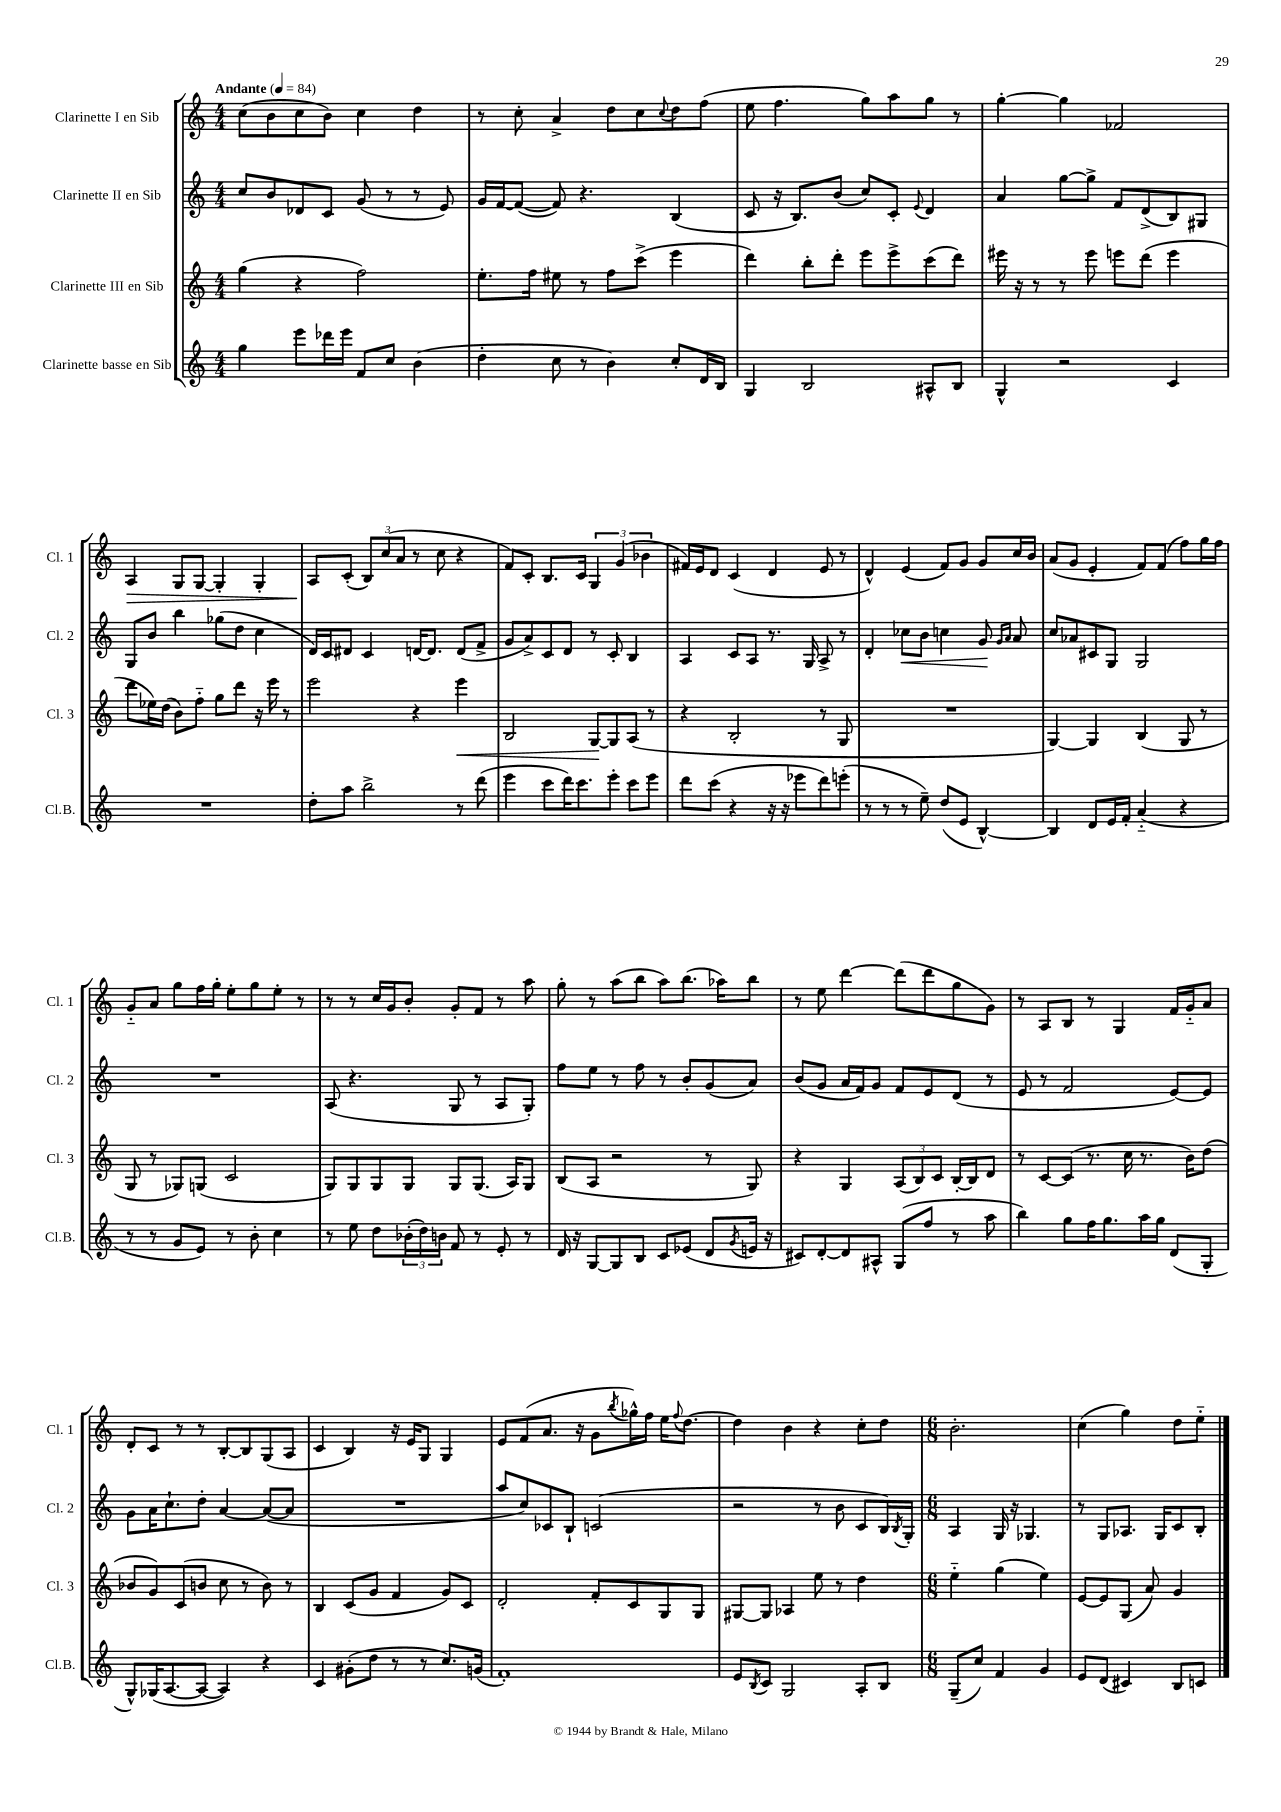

**kern	**kern	**dynam	**kern	**dynam	**kern	**dynam
*part4	*part3	*part3	*part2	*part2	*part1	*part1
*staff4	*staff3	*staff3	*staff2	*staff2	*staff1	*staff1
*I"Clarinette basse en Sib	*I"Clarinette III en Sib	*	*I"Clarinette II en Sib	*	*I"Clarinette I en Sib	*
*I'Cl.B.	*I'Cl. 3	*	*I'Cl. 2	*	*I'Cl. 1	*
*clefG2	*clefG2	*	*clefG2	*	*clefG2	*
*k[]	*k[]	*	*k[]	*	*k[]	*
*M4/4	*M4/4	*	*M4/4	*	*M4/4	*
*MM84	*MM84	*	*MM84	*	*MM84	*
=1	=1	=1	=1	=1	=1	=1
!	!	!	!	!	!LO:TX:a:B:t=Andante	!
4gg\	(4gg\	.	8cc/L	.	(8cc\L	.
.	.	.	8b/	.	8b\	.
8eee\L	4r	.	8d-X/	.	8cc\	.
16ddd-X\L	.	.	8c/J	.	8b\J)	.
16eee\JJ	.	.	.	.	.	.
8f/L	2ff\)	.	(8g/	.	4cc\	.
8cc/J	.	.	8r	.	.	.
(4b\	.	.	8r	.	4dd\	.
.	.	.	8e/)	.	.	.
=2	=2	=2	=2	=2	=2	=2
4dd'\	8.ee'\L	.	16g/LL	.	8r	.
.	.	.	[16f/J	.	.	.
.	.	.	(8f/J_	.	8cc'\	.
.	16ff\Jk	.	.	.	.	.
8cc\	8ee#X\	.	8f/])	.	4a^/	.
8r	8r	.	4.r	.	.	.
4b\)	8ff\L	.	.	.	8dd\L	.
.	(8ccc^\J	.	.	.	8cc\	.
.	.	.	.	.	8qqcc/	.
8cc'/L	4eee\	.	(4B/	.	8dd\	.
16d/L	.	.	.	.	(8ff\J	.
16B/JJ	.	.	.	.	.	.
=3	=3	=3	=3	=3	=3	=3
4G/	4ddd\)	.	8c/	.	8ee\	.
.	.	.	16r	.	4.ff\	.
.	.	.	8.B/L)	.	.	.
2B/	8bb'\L	.	.	.	.	.
.	8ddd'\J	.	(8b/J	.	.	.
.	8eee\L	.	8cc/L)	.	8gg\L)	.
.	8eee^\	.	8c'/J	.	8aa\	.
.	.	.	8qqe/	.	.	.
8A#X^^/L	(8ccc\	.	4d/	.	8gg\J	.
8B/J	8ddd\J)	.	.	.	8r	.
=4	=4	=4	=4	=4	=4	=4
4G^^/	16eee#X\	.	4a/	.	[4gg'\	.
.	16r	.	.	.	.	.
.	8r	.	.	.	.	.
2r	8r	.	[8gg\L	.	4gg\]	.
.	8eee#\	.	8gg^\J]	.	.	.
.	8eeen\L	.	8f/L	.	2f-X/	.
.	(8ddd\J	.	(8d^/	.	.	.
4c/	4eee\	.	8B/)	.	.	.
.	.	.	8G#X/J	.	.	.
!!LO:LB:g=z
=5	=5	=5	=5	=5	=5	=5
!	!	!	!	!	!	!LO:HP:b
1r	8ddd\L	.	8G/L	.	4A/	>
.	16ee-X\L)	.	8b/J	.	.	.
.	(16dd\JJ	.	.	.	.	.
.	8b\L)	.	4bb\	.	8G/L	.
.	8ff\J	.	.	.	[8G/J	.
.	8gg\L	.	(8gg-X\L	.	4G'/]	.
.	8ddd\J	.	8dd\J	.	.	.
.	16r	.	4cc\	.	4G'/	.
.	16eee\	.	.	.	.	.
.	8r	.	.	.	.	.
=6	=6	=6	=6	=6	=6	=6
8dd'\L	2eee\	.	16d/LL)	.	8A/L	.
.	.	.	16c/J	.	.	.
8aa\J	.	.	8d#X/J	.	(8c'/J	]
2bb^\	.	.	4c/	.	12B/L)	.
.	.	.	.	.	(12cc/	.
.	.	.	.	.	12a/J	.
.	4r	.	[16dn/KL	.	8r	.
.	.	.	8.d/J]	.	.	.
.	.	.	.	.	8cc\	.
!	!	!LO:HP:b	!	!	!	!
8r	4eee\	<	(8d/L	.	4r	.
(8ddd\	.	.	8f^/J	.	.	.
=7	=7	=7	=7	=7	=7	=7
4eee\	2B/	.	8g/L	.	8f/L)	.
.	.	.	8a^/)	.	8c'/J	.
8ccc\L	.	.	8c/	.	8.B/L	.
16ddd\K)	.	.	8d/J	.	.	.
8.ccc\	.	.	.	.	16c/Jk	.
.	[8G/L	.	8r	.	6G/	.
8eee'\J	8G/]	[	8c'/	.	.	.
.	.	.	.	.	(6g/	.
8ccc\L	(8A/J	.	4B/	.	.	.
.	.	.	.	.	6b-X\	.
8eee\J	8r	.	.	.	.	.
=8	=8	=8	=8	=8	=8	=8
8ddd\L	4r	.	4A/	.	16f#X/LL)	.
.	.	.	.	.	16e/J	.
(8ccc\J	.	.	.	.	8d/J	.
4r	2B'/	.	8c/L	.	(4c/	.
.	.	.	8A/J	.	.	.
16r	.	.	8.r	.	4d/	.
16r	.	.	.	.	.	.
8eee-X\L	.	.	.	.	.	.
.	.	.	16G/	.	.	.
8ddd\)	8r	.	8A^/	.	8e/	.
(8eeen'\J	8G/	.	8r	.	8r	.
=9	=9	=9	=9	=9	=9	=9
8r	1r	.	4d'/	.	4d^^/)	.
8r	.	.	.	.	.	.
!	!	!	!	!LO:HP:b	!	!
8r	.	.	8cc-X\L	<	(4e/	.
8ee~\)	.	.	8b\J	.	.	.
(8dd/L	.	.	4ccn\	.	8f/L)	.
8e/J	.	.	.	.	8g/J	.
[4B^^/)	.	.	8g/	.	8g/L	.
.	.	.	16qqg/LL	.	.	.
.	.	.	16qqa/JJ	.	.	.
.	.	.	8a/	[	16cc/L	.
.	.	.	.	.	16b/JJ	.
=10	=10	=10	=10	=10	=10	=10
4B/]	[4G/)	.	8cc/L	.	(8a/L	.
.	.	.	8a-X/	.	8g/J	.
8d/L	4G/]	.	8c#X/	.	4e'/	.
16e/L	.	.	8G/J	.	.	.
16f'/JJ	.	.	.	.	.	.
(4a/	(4B/	.	2G/	.	8f/L)	.
.	.	.	.	.	(8f/J	.
4r	8G/	.	.	.	8ff\L)	.
.	8r	.	.	.	16gg\L	.
.	.	.	.	.	16ff\JJ	.
!!LO:LB:g=z
=11	=11	=11	=11	=11	=11	=11
8r	8G/	.	1r	.	8g/L	.
8r	8r	.	.	.	8a/J	.
8g/L	8G-X/L)	.	.	.	8gg\L	.
8e/J)	(8Gn/J	.	.	.	16ff\L	.
.	.	.	.	.	16gg'\JJ	.
8r	2c/	.	.	.	8ee'\L	.
8b'\	.	.	.	.	8gg\	.
4cc\	.	.	.	.	8ee'\J	.
.	.	.	.	.	8r	.
=12	=12	=12	=12	=12	=12	=12
8r	8G/L)	.	(8A/	.	8r	.
8ee\	8G/	.	4.r	.	8r	.
8dd\L	8G/	.	.	.	16cc/LL	.
.	.	.	.	.	16g/J	.
(24b-X'\L	8G/J	.	.	.	8b'/J	.
24dd\)	.	.	.	.	.	.
24bn\JJ	.	.	.	.	.	.
8f/	8G/L	.	8G/	.	8g'/L	.
8r	(8.G/J	.	8r	.	8f/J	.
8e'/	.	.	8A/L	.	8r	.
.	16A/KL)	.	.	.	.	.
8r	8G/J	.	8G'/J)	.	8aa\	.
=13	=13	=13	=13	=13	=13	=13
16d/	(8B/L	.	8ff\L	.	8gg'\	.
16r	.	.	.	.	.	.
[8G/L	8A/J	.	8ee\J	.	8r	.
8G/]	2r	.	8r	.	(8aa\L	.
8B/J	.	.	8ff\	.	8bb\J	.
8c/L	.	.	8r	.	8aa\L)	.
(8e-X/J	.	.	8b'/L	.	(8.bb\J	.
8d/L	8r	.	(8g/	.	.	.
.	.	.	.	.	16aa-X\KL)	.
8qg/	.	.	.	.	.	.
16en/Jk	8G/)	.	8a/J)	.	8bb\J	.
16r	.	.	.	.	.	.
=14	=14	=14	=14	=14	=14	=14
8c#X/L)	4r	.	(8b/L	.	8r	.
[8d'/	.	.	8g/J	.	8ee\	.
8d/]	4G/	.	16a/LL	.	[4ddd\	.
.	.	.	16f/J)	.	.	.
8A#X^^/J	.	.	8g/J	.	.	.
(8G/L	(12A/L	.	8f/L	.	(8ddd\L]	.
.	12B/)	.	.	.	.	.
8ff/J	.	.	8e/	.	8ddd\	.
.	12c/J	.	.	.	.	.
8r	[16B'/LL	.	(8d/J	.	8gg\	.
.	16B/J]	.	.	.	.	.
8aa\	8d/J	.	8r	.	8g\J)	.
=15	=15	=15	=15	=15	=15	=15
4bb\)	8r	.	8e/	.	8r	.
.	[8c/L	.	8r	.	8A/L	.
8gg\L	(8c/J]	.	2f/	.	8B/J	.
16ff\K	8.r	.	.	.	8r	.
8.gg\	.	.	.	.	.	.
.	.	.	.	.	4G/	.
.	16cc\	.	.	.	.	.
16aa\L	8.r	.	.	.	.	.
16gg\JJ	.	.	.	.	.	.
(8d/L	.	.	[8e/L)	.	16f/LL	.
.	16b\KL)	.	.	.	16g/J	.
8G'/J	(8dd\J	.	8e/J]	.	8a/J	.
!!LO:LB:g=z
=16	=16	=16	=16	=16	=16	=16
8G^^/L)	8b-X/L	.	8g\L	.	8d'/L	.
(16G-X/K	8g/)	.	16a\K	.	8c/J	.
[8.A/	.	.	8.cc`\	.	.	.
.	(8c/	.	.	.	8r	.
8A/J_	8bn/J	.	8dd'\J	.	8r	.
4A/])	8cc\	.	[4a/	.	[8B'/L	.
.	8r	.	.	.	8B/]	.
4r	8b\)	.	(8a/L_	.	(8G/	.
.	8r	.	8a/J]	.	8A/J	.
=17	=17	=17	=17	=17	=17	=17
4c/	4B/	.	1r	.	4c/	.
(8g#X'\L	(8c/L	.	.	.	4B/)	.
8dd\J	8g/J	.	.	.	.	.
8r	4f/	.	.	.	16r	.
.	.	.	.	.	16e/KL	.
8r	.	.	.	.	8G/J	.
8.cc/L)	8g/L)	.	.	.	4G/	.
.	8c/J	.	.	.	.	.
(16gn/Jk	.	.	.	.	.	.
=18	=18	=18	=18	=18	=18	=18
1f')	2d'/	.	8aa/L	.	8e/L	.
.	.	.	8cc/)	.	(8f/	.
.	.	.	8c-X/	.	8.a/J	.
.	.	.	8B`/J	.	.	.
.	.	.	.	.	16r	.
.	8f'/L	.	(2cn/	.	8g\L	.
.	.	.	.	.	8qbb/	.
.	8c/	.	.	.	16gg-X^^\L)	.
.	.	.	.	.	16ff\JJ	.
.	8G/	.	.	.	16ee\KL	.
.	.	.	.	.	8qqff/	.
.	.	.	.	.	[8.dd\J	.
.	8G/J	.	.	.	.	.
=19	=19	=19	=19	=19	=19	=19
8e/L	[8G#X/L	.	2r	.	4dd\]	.
8qB/	.	.	.	.	.	.
8c/J	8G#/J]	.	.	.	.	.
2G/	4A-X/	.	.	.	4b\	.
.	8ee\	.	8r	.	4r	.
.	8r	.	8b\	.	.	.
8A'/L	4dd\	.	8c/L	.	8cc'\L	.
8B/J	.	.	16B/L)	.	8dd\J	.
.	.	.	8qB/	.	.	.
.	.	.	16G'/JJ	.	.	.
=20	=20	=20	=20	=20	=20	=20
*M6/8	*M6/8	*	*M6/8	*	*M6/8	*
(8G~/L	4ee\	.	4A/	.	2.b'\	.
8cc/J)	.	.	.	.	.	.
4f/	(4gg\	.	16G/	.	.	.
.	.	.	16r	.	.	.
.	.	.	4.G-X/	.	.	.
4g/	4ee\)	.	.	.	.	.
=21	=21	=21	=21	=21	=21	=21
8e/L	[8e/L	.	8r	.	(4cc\	.
(8d/J	8e/]	.	8G/L	.	.	.
4c#X/)	(8G/J	.	8.A-X/J	.	4gg\)	.
.	8a/)	.	.	.	.	.
.	.	.	16G/KL	.	.	.
8B/L	4g/	.	8c/	.	8dd\L	.
8cn/J	.	.	8B'/J	.	8ee\J	.
==	==	==	==	==	==	==
*-	*-	*-	*-	*-	*-	*-
